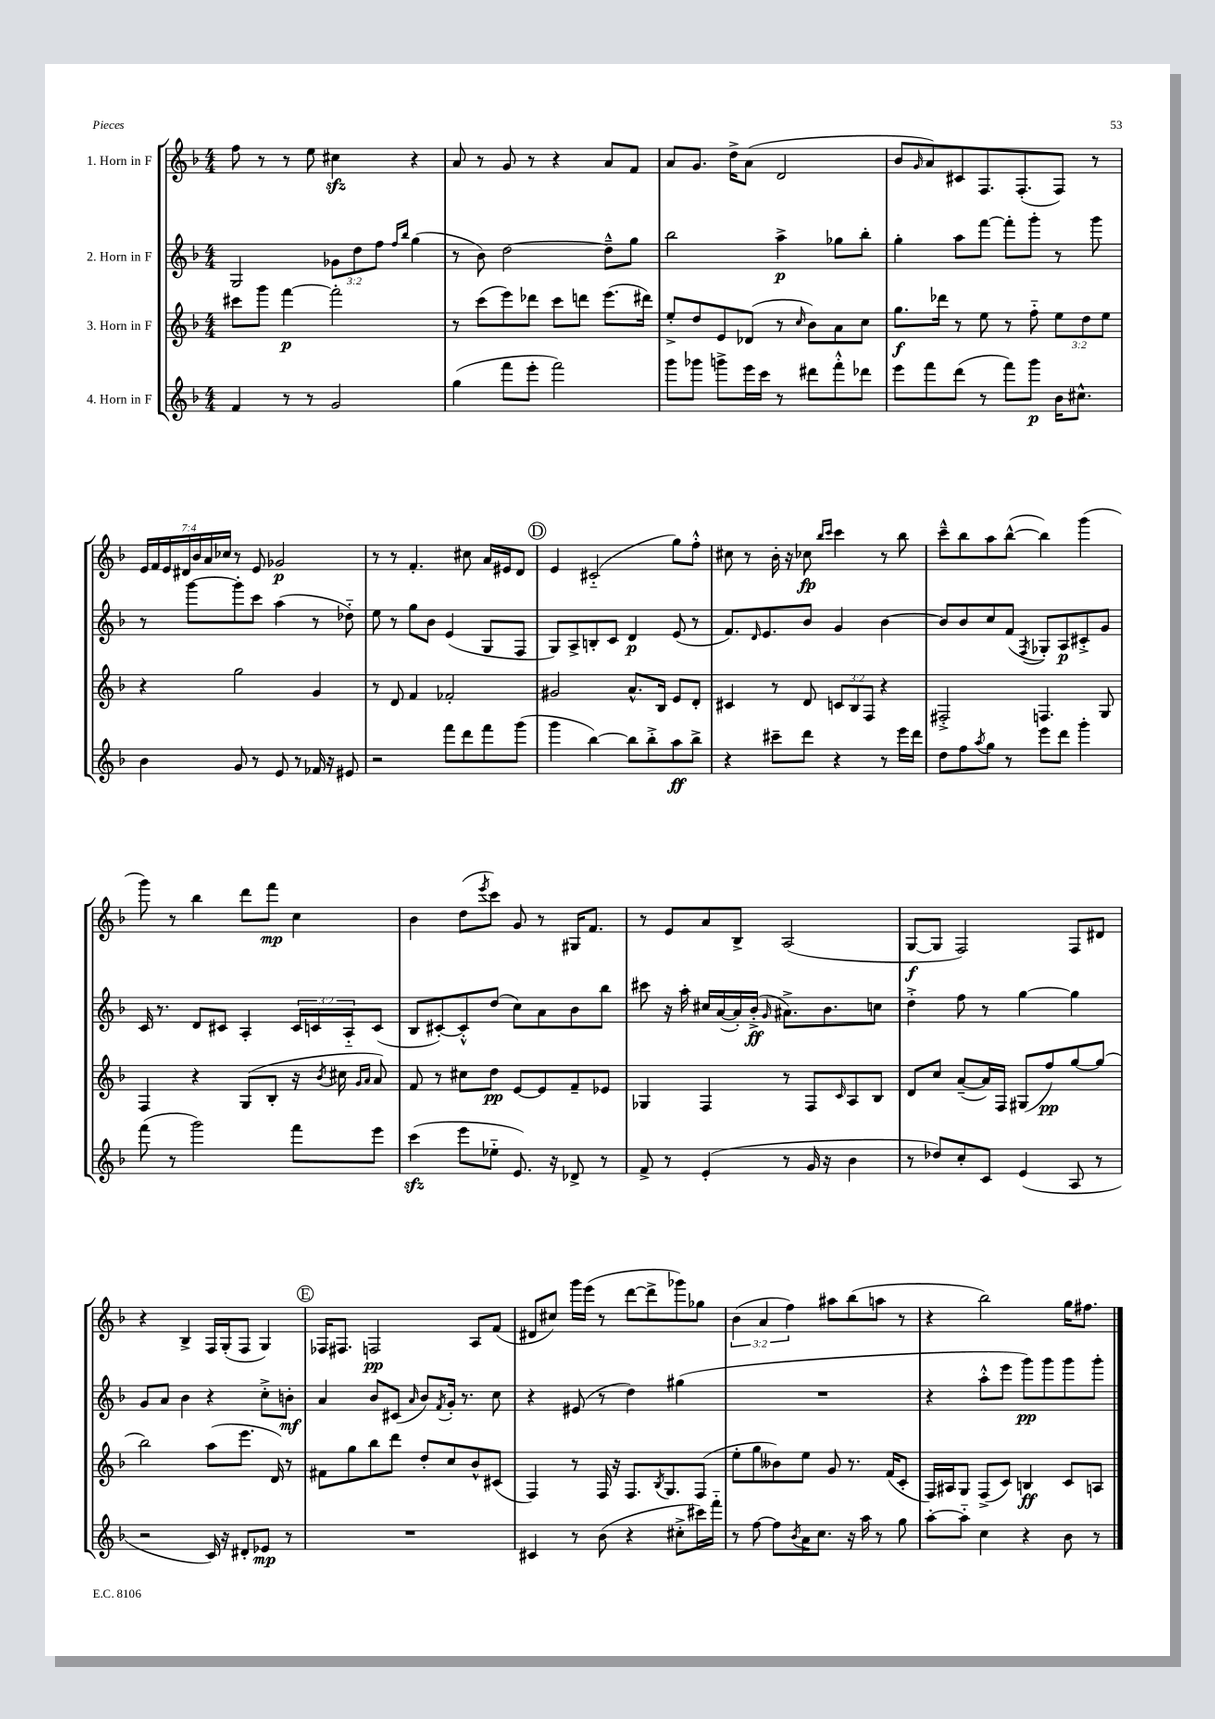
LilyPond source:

<<
\new StaffGroup <<
\new Staff = "s0" \with { instrumentName = "1. Horn in F" } {
    \clef treble \key f \major \numericTimeSignature \time 4/4 \override Staff.TupletNumber.text = #tuplet-number::calc-fraction-text
    f''8 r8 r8 e''8 cis''4\sfz r4 |
    a'8 r8 g'8 r8 r4 a'8 f'8 |
    a'8 g'8. d''16-> a'8( d'2 |
    bes'8 \grace { g'16 } a'8) cis'8 f8. f8.-.( f8) r8 |
    \tuplet 7/4 { e'16 f'16 e'16 dis'16 bes'16 a'16 ces''16 } r8 e'8 ges'2\p |
    r8 r8 f'4.-. cis''8 a'16 eis'16 d'8 |
    \mark \markup { \circle "D" } e'4 cis'2-_( g''8) f''8-.-^ |
    cis''8 r8 bes'16-. r16 ces''8\fp \grace { bes''16 c'''16 } c'''4 r8 bes''8 |
    c'''8---^ bes''8 a''8 bes''8~-^( bes''4) g'''4( |
    g'''8) r8 bes''4 d'''8 f'''8\mp c''4 |
    bes'4 d''8( \acciaccatura { e'''8 } c'''8) g'8 r8 gis16 f'8. |
    r8 e'8 a'8 bes8-> a2( |
    g8~\f g8 f2) f8 dis'8 |
    r4 bes4-> f16 g16-.( f8 g4) |
    \mark \markup { \circle "E" } fes16 fis8. f2\pp a8 f'8( |
    dis'8 cis''8) g'''16 e'''16( r8 d'''8~ d'''8-> ges'''8) ges''8 |
    \tuplet 3/2 { bes'4( a'4 f''4) } ais''8 bes''8( a''8 r8 |
    r4 bes''2) g''16 fis''8. \bar "|." |
}
\new Staff = "s1" \with { instrumentName = "2. Horn in F" } {
    \clef treble \key f \major \numericTimeSignature \time 4/4 \override Staff.TupletNumber.text = #tuplet-number::calc-fraction-text
    g2 \tuplet 3/2 { ges'8 d''8 f''8 } \grace { f''16 bes''16 } g''4( |
    r8 bes'8) d''2~ d''8---^ g''8 |
    bes''2 a''4->\p ges''8 bes''8-. |
    g''4-. a''8 f'''8~ f'''8-. g'''8-. r8 g'''8 |
    r8 g'''8~ g'''8-. c'''8 a''4( r8 des''8-_) |
    e''8 r8 g''8 bes'8 e'4( g8 f8 |
    \mark \markup { \circle "D" } g8) a8-> b8-. c'8 d'4\p e'8( r8 |
    f'8.) \grace { d'16 } e'8. bes'8 g'4 bes'4~ |
    bes'8 bes'8 c''8 f'8( \acciaccatura { f8 } ges8-.) a8\p cis'8-.-> g'8 |
    c'16 r8. d'8 cis'8 a4-. \tuplet 3/2 { cis'16 c'16 a16-_ } c'8( |
    bes8 cis'8~-.) cis'8-.-^ d''8( c''8) a'8 bes'8 bes''8 |
    cis'''8 r16 a''16-. cis''16 a'16~( a'16-.) bes'16-.->\ff( \grace { g'16 } ais'8.->) bes'8. c''8 |
    d''4-.-> f''8 r8 g''4~ g''4 |
    g'8 a'8 bes'4 r4 c''8-.-> b'8-.\mf |
    \mark \markup { \circle "E" } a'4 bes'8 cis'8( \grace { a'16 } bes'8) \acciaccatura { f'8 } g'16-. r8. c''8 |
    r4 eis'8( r8 d''4) gis''4( |
    R1 |
    r4 a''8-.-^ e'''8 g'''8\pp) g'''8 g'''8 g'''8-. \bar "|." |
}
\new Staff = "s2" \with { instrumentName = "3. Horn in F" } {
    \clef treble \key f \major \numericTimeSignature \time 4/4 \override Staff.TupletNumber.text = #tuplet-number::calc-fraction-text
    cis'''8 g'''8 f'''4~\p f'''2-. |
    r8 c'''8( e'''8) des'''8 c'''8 d'''8 e'''8.( dis'''16) |
    e''8-.-> d''8 e'8 des'8( r8 \grace { c''16 } bes'8) a'8 c''8 |
    g''8.\f des'''16 r8 e''8 r8 f''8-_ \tuplet 3/2 { e''8 d''8 e''8 } |
    r4 g''2 g'4 |
    r8 d'8 f'4 fes'2-. |
    \mark \markup { \circle "D" } gis'2 a'8.-^ bes16 e'8 d'8-. |
    cis'4 r8 d'8 \tuplet 3/2 { c'8 bes8 f8 } r4 |
    fis2-.-> f4. g8 |
    f4 r4 g8( bes8-. r16 \acciaccatura { bes'8 } cis''16 \grace { g'16 a'16 } a'8) |
    f'8 r8 cis''8 d''8\pp e'8~ e'8 f'8-- ees'8 |
    ges4 f4 r8 f8 \grace { c'16 } a8 bes8 |
    d'8 c''8 a'8~--( a'16) f16 gis8( f''8\pp) g''8~ g''8( |
    bes''2) a''8( e'''8. d'16) r8 |
    \mark \markup { \circle "E" } fis'8 g''8 bes''8 d'''8 d''8-. c''8 bes'8-^ cis'8( |
    f4) r8 f16 r16 f8. \acciaccatura { bes8 } g8. f8( |
    e''8-. g''8 beses'8) e''8 g'8 r8. f'16( c'8-. |
    f16) ais16 g8 f8->( c'8) b4\ff c'8 a8 \bar "|." |
}
\new Staff = "s3" \with { instrumentName = "4. Horn in F" } {
    \clef treble \key f \major \numericTimeSignature \time 4/4
    f'4 r8 r8 g'2 |
    g''4( f'''8 e'''8-. f'''2) |
    g'''8 ges'''8 g'''8-> e'''16 c'''16 r8 dis'''8 f'''8-.-^ des'''8 |
    e'''8 f'''8 d'''8( r8 f'''8) g'''8\p bes'16 cis''8.-^ |
    bes'4 g'8 r8 e'8 r8 fes'16 r16 eis'8 |
    r2 f'''8 d'''8 f'''8 g'''8( |
    \mark \markup { \circle "D" } g'''4 bes''4~) bes''8 bes''8-.-> a''8\ff bes''8-> |
    r4 cis'''8-- d'''8 r4 r8 e'''16 d'''16 |
    d''8 f''8 \acciaccatura { a''8 } g''8 r8 e'''8 d'''8 g'''4-. |
    f'''8( r8 g'''2) f'''8 e'''8 |
    c'''4\sfz( e'''8 ees''8-_ e'8.) r16 des'8-> r8 |
    f'8-> r8 e'4-.( r8 g'16 r16 bes'4 |
    r8 des''8) c''8-. c'8 e'4( a8 r8 |
    r2 c'16) r16 dis'8-. ees'8\mp r8 |
    \mark \markup { \circle "E" } R1 |
    cis'4 r8 bes'8( r4 cis''8-.-> cis'''16) f'''16-_ |
    r8 f''8~ f''8 \acciaccatura { bes'8 } a'16 c''8. r16 a''16 r8 g''8 |
    a''8~-. a''8-_ c''4 r4 bes'8 r8 \bar "|." |
}
>>
>>
\layout { \context { \Score \remove "Bar_number_engraver" } }
